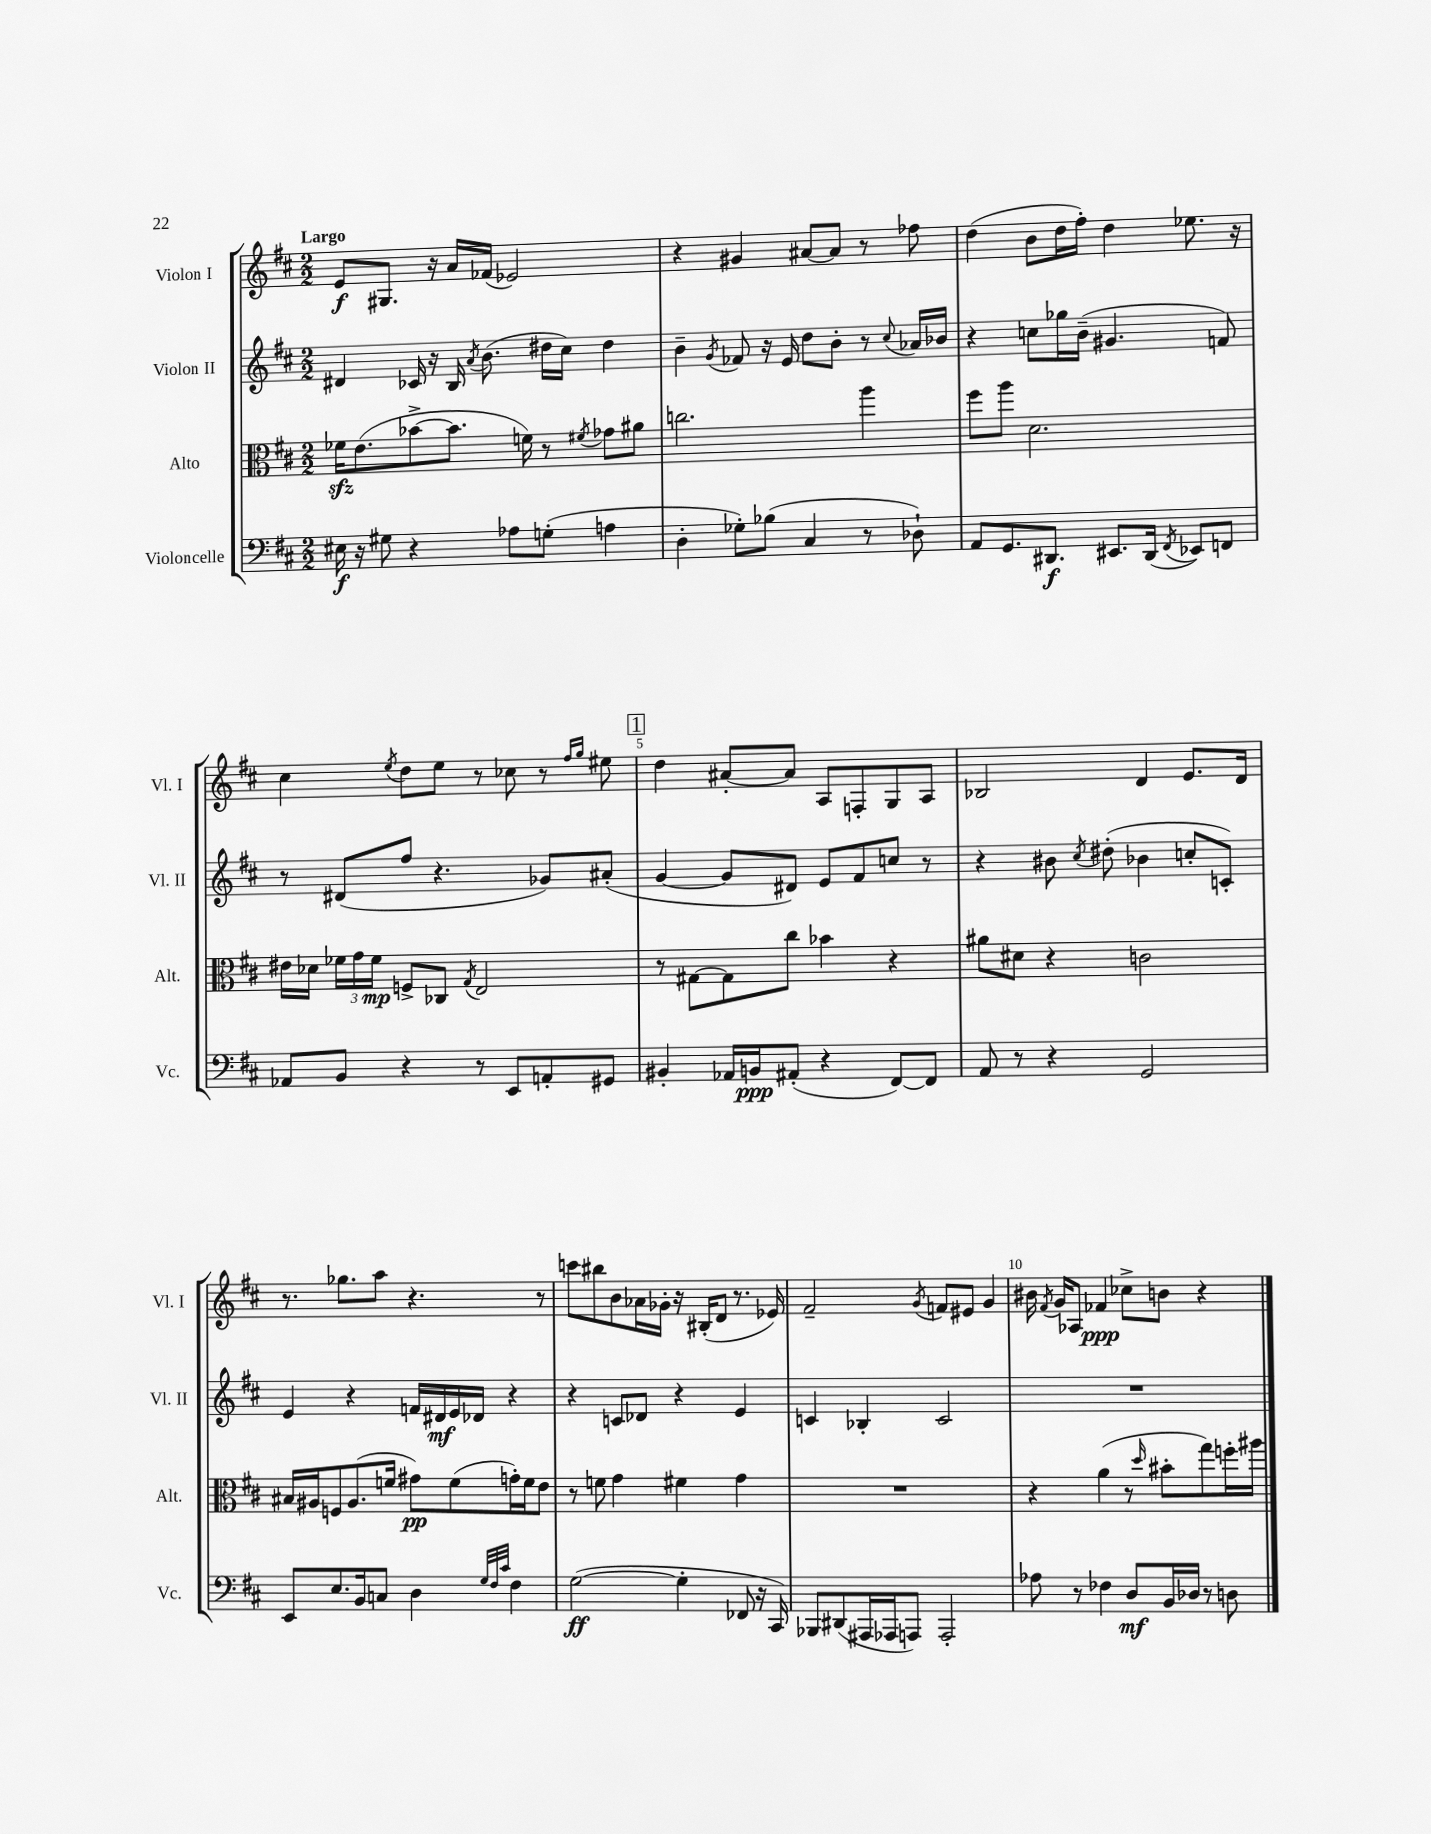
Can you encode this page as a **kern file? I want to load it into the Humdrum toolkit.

**kern	**kern	**kern	**kern
*staff4	*staff3	*staff2	*staff1
*clefF4	*clefC3	*clefG2	*clefG2
*k[f#c#]	*k[f#c#]	*k[f#c#]	*k[f#c#]
*M2/2	*M2/2	*M2/2	*M2/2
16E#\	16f-\LK	4d#/	8e/L
16r	(8.e\	.	.
8G#\	.	.	8.G#/J
4r	[8b-^\	16c-/	.
.	.	16r	16r
.	8.b-\]J	16B/	16a/LL
.	.	8qa/	.
.	.	(8.b\	(16f-/JJ
8A-\L	.	.	2e-/)
.	16f\)	.	.
(8G'\J	8r	16dd#\LL	.
.	.	16cc#\JJ)	.
.	8qf#/	.	.
4A\	8g-\L	4dd#\	.
.	8a#\J	.	.
=	=	=	=
4D'\	2.cc\	4b~\	4r
.	.	8qg/	.
8G-'\L)	.	8f-/	4g#/
(8B-\J	.	16r	.
.	.	16e/	.
4C#/	.	8dd\L	[8a#/L
.	.	8b'\J	8a#/]J
8r	4aa\	8r	8r
.	.	8qqcc#/	.
8D-`\)	.	16a-/LL	8ff-\
.	.	16b-/JJ	.
=	=	=	=
8AA/L	8ff#\L	4r	(4dd\
8.GG/	8aa\J	.	.
.	2.d\	8cc\L	8b\L
8.DD#/J	.	.	.
.	.	16gg-\L	16dd\L
.	.	(16b~\JJ	16ff#'\JJ)
8.EE#/L	.	4.g#/	4dd\
(16DD#/Jk	.	.	.
8qFF#/	.	.	.
8EE-/L)	.	.	8.ee-\
8FF/J	.	8f/)	.
.	.	.	16r
=	=	=	=
8AA-/L	16e#\LL	8r	4cc#\
.	16d-\JJ	.	.
8BB/J	24f-\LL	(8d#/L	.
.	24g\	.	.
.	24f-\JJ	.	.
.	.	.	8qee/
4r	8F^/L	8ff#/J	8dd\L
.	8C-/J	4.r	8ee\J
.	8qG/	.	.
8r	2E/	.	8r
8EE/L	.	.	8cc-\
8AA'/	.	8g-/L)	8r
.	.	.	16qqff#/LL
.	.	.	16qqgg/JJ
8GG#/J	.	(8a#'/J	8ee#\
=	=	=	=
4BB#'/	8r	[4g/	4dd\
.	[8G#\L	.	.
16AA-/LL	8G#\]	8g/]L	[8a#'/L
16BB/J	.	.	.
(8AA#'/J	8cc#\J	8d#/J)	8a#/]J
4r	4b-\	8e/L	8A/L
.	.	8f#/	8F'/
[8FF#/L)	4r	8cc/J	8G/
8FF#/]J	.	8r	8A/J
=	=	=	=
8AA/	8a#\L	4r	2B-/
8r	8d#\J	.	.
4r	4r	8b#\	.
.	.	8qcc#/	.
.	.	(8dd#'\	.
2GG/	2c\	4b-\	4d/
.	.	8cc'/L	8.e/L
.	.	8c'/J)	.
.	.	.	16d/Jk
=	=	=	=
8EE/L	16B#/LL	4e/	8.r
.	16A#/J	.	.
8.E/	8F/	.	.
.	.	.	8.gg-\L
.	(8.A#/	4r	.
16BB/k	.	.	.
8C/J	.	.	8aa\J
.	16f/Jk	.	.
4D\	8g#\L)	16f/LL	4.r
.	.	16d#/	.
.	(8f\	16e/	.
.	.	16d-/JJ	.
32qqG/LLL	.	.	.
32qqF#/	.	.	.
32qqc#/JJJ	.	.	.
4F#\	16g'\L)	4r	.
.	16f\J	.	.
.	8e\J	.	8r
=	=	=	=
([2G\	8r	4r	8ccc\L
.	8f\	.	8bb#\
.	4g\	8c/L	8b\
.	.	8d-/J	16a-\L
.	.	.	16g-'\JJ
4G'\]	4f#\	4r	16r
.	.	.	(16B#'/LK
.	.	.	8d/J
8FF-/	4g\	4e/	8.r
16r	.	.	.
16CC#/)	.	.	16e-/)
=	=	=	=
8BBB-/L	1r	4c/	2f#~/
(8DD#/	.	.	.
16AAA#/L	.	4B-'/	.
16AAA-/J	.	.	.
8AAA/J)	.	.	.
.	.	.	8qg/
2AAA'/	.	2c/	8f/L
.	.	.	8e#/J
.	.	.	4g/
=	=	=	=
8A-\	4r	1r	16b#\
.	.	.	8qf#/
.	.	.	16g/LK
8r	.	.	8A-/J
4F-\	(4a\	.	4f-/
8D/L	8r	.	8cc-^\L
.	16qqdd/	.	.
16BB/L	8b#'\L	.	8b\J
16D-/JJ	.	.	.
8r	8gg\)	.	4r
8D\	16ff'\L	.	.
.	16aa#\JJ	.	.
==	==	==	==
*-	*-	*-	*-
